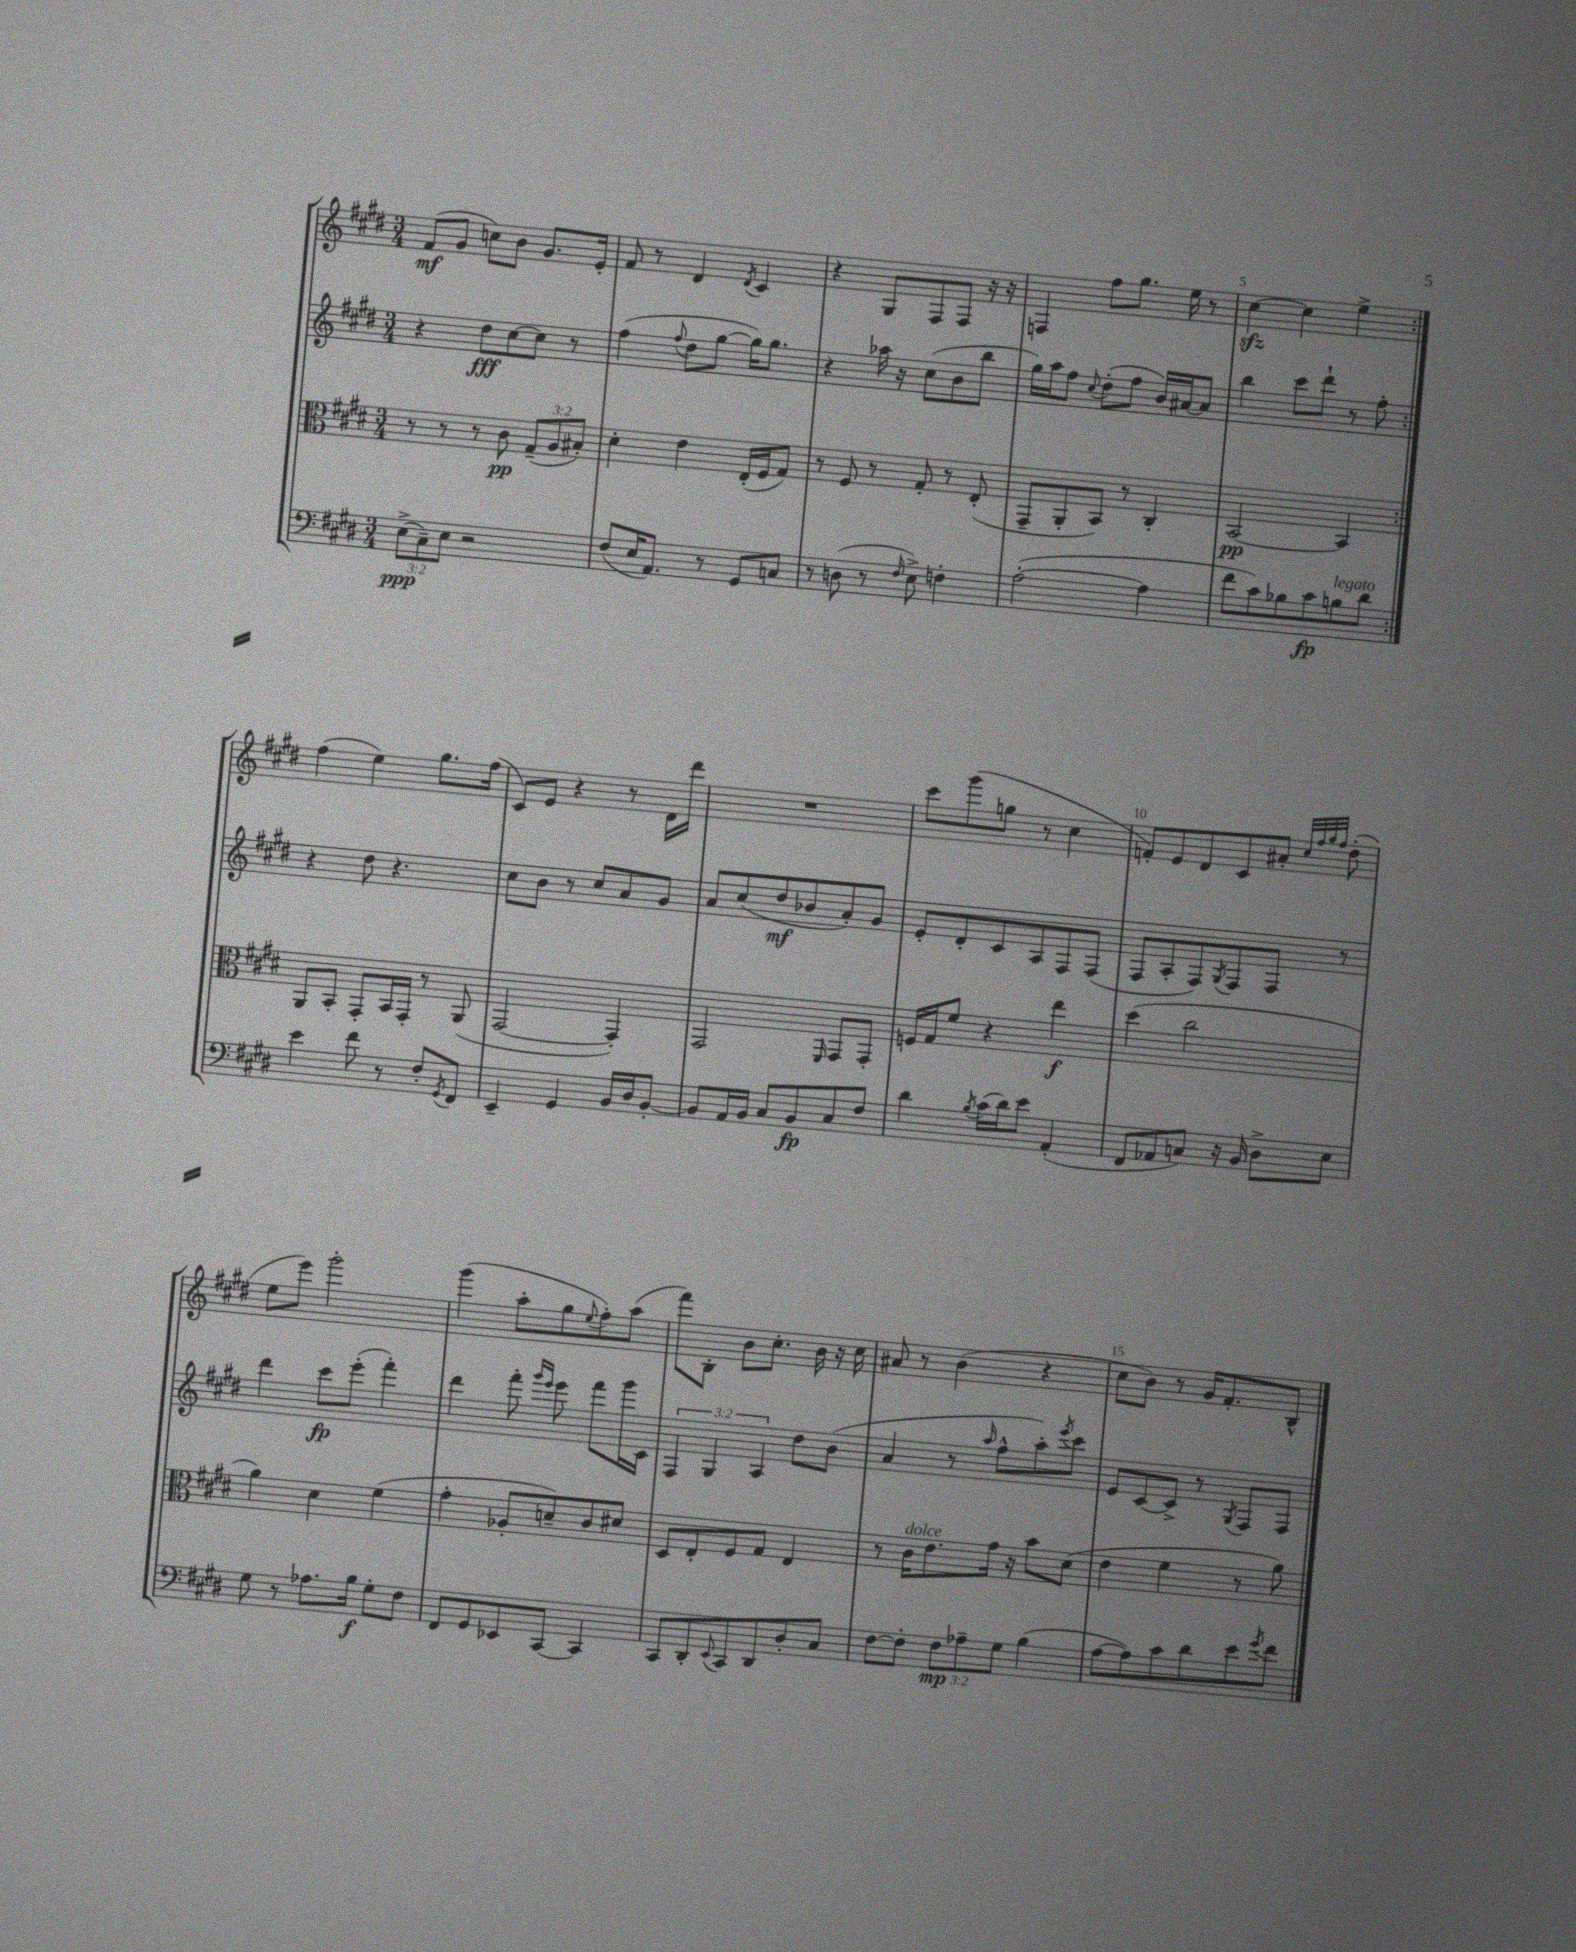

**kern	**kern	**kern	**kern
*staff4	*staff3	*staff2	*staff1
*clefF4	*clefC3	*clefG2	*clefG2
*k[f#c#g#d#]	*k[f#c#g#d#]	*k[f#c#g#d#]	*k[f#c#g#d#]
*M3/4	*M3/4	*M3/4	*M3/4
(12E^	8r	4r	(8f#
12C#~)	.	.	.
.	8r	.	8g#
12E	.	.	.
2r	8r	8dd#	8cc)
.	8c#	[8cc#	8b
.	(12G#~	8cc#]	8.g#
.	12A	.	.
.	.	8r	.
.	12B#')	.	.
.	.	.	16e'
=	=	=	=
(8F#	4d#'	(4ff#	8f#
16E	.	.	8r
8.AA)	.	.	.
.	.	8qqff#	.
.	4e	8dd#	4d#
8r	.	[8gg#	.
.	.	.	8qd#
8GG#	(16E'	16gg#])	4c#
.	16F#	8.gg#	.
8C	8G#)	.	.
=	=	=	=
8r	8r	4r	4r
(8D	8F#	.	.
8r	8r	16aa-	8G#
.	.	16r	.
16qqF#	.	.	.
8E^)	8G#'	(8cc#	8F#
4F'	8r	8b	8F#
.	(8E'	8bb	16r
.	.	.	16r
=	=	=	=
([2A'	8GG#~	16gg#)	4F
.	.	16aa	.
.	8AA'	8ff#	.
.	.	8qqcc#	.
.	8BB)	(8dd#'	8ff#
.	8r	8ff#	8.gg#
4A]	4C#'	16b)	.
.	.	[16a#	16ee
.	.	8a#]	8r
=	=	=	=
8f#	[2BB	4bb	[4cc#
8c#)	.	.	.
8B-	.	8ccc#	4cc#]
8c#	.	8ddd#`	.
8B	4BB]	8r	4ee^
8d#	.	8ff#'	.
=:|!	=:|!	=:|!	=:|!
4e	8AA	4r	(4ff#
.	8BB'	.	.
8f#	8GG#'	8dd#	4ee)
8r	16BB	4.r	.
.	16GG#'	.	.
8F#'	8r	.	8.gg#
8qGG#	.	.	.
8FF#	(8AA	.	.
.	.	.	(16ff#
=	=	=	=
4EE~	[2GG#	8cc#	8c#)
.	.	8b	8e
4GG#	.	8r	4r
.	.	8cc#	.
16BB	4GG#'])	8a	8r
16D#	.	.	.
[8BB'	.	8g#	16d#
.	.	.	16ddd#
=	=	=	=
8BB]	2GG#	8a	2.r
16AA	.	(8cc#	.
16BB	.	.	.
8C#	.	8dd#	.
8BB	.	8b-	.
.	16qqFF#	.	.
8C#	8GG#	8a')	.
8F#	8GG#'	8g#	.
=	=	=	=
4d#	16F	8e'	8ccc#
.	16G#	.	.
.	8f#	8d#'	(8ggg#
8qB	.	.	.
(16c#	4r	8c#	8gg
16d#)	.	.	.
8e	.	8A	8r
(4AA'	4ee	8F#	4cc#
.	.	(8F#	.
=	=	=	=
8FF#	(4dd#	8F#	8f')
8AA-	.	8A'	8e
8C)	2cc#	8F#)	8d#
.	.	8qG#	.
16r	.	8F#	8c#
16BB	.	.	.
8D#^	.	8F#	8a#'
.	.	.	32qqcc#
.	.	.	32qqff#
.	.	.	32qqgg#
.	.	.	32qqff#
8E	.	8r	(8dd#'
=	=	=	=
8G#	4a)	4ddd#	8ee
8r	.	.	8eee)
8.A-	4d#	8ccc#	2ggg#'
.	.	(8eee'	.
16B	.	.	.
8G#'	(4f#	4fff#')	.
8F#	.	.	.
=	=	=	=
8FF#	4g#'	4ddd#	(4ggg#
8GG#	.	.	.
8EE-	8A-'	8fff#'	8aa'
.	.	16qqggg#	.
.	.	16qqeee	.
[8CC#	8d~)	8eee	8gg#
.	.	.	8qqee
4CC#]	8c#	8fff#	8ff#')
.	8d#	16ggg#	(8aa
.	.	16c#	.
=	=	=	=
8CC#	8D#	6F#	8fff#)
8DD#'	8E'	.	8B'
.	.	6G#	.
8qqEE	.	.	.
8CC#	8F#	.	8b
.	.	6A	.
8DD#	8G#	.	8.cc#'
8D#'	4E	8dd#	.
.	.	.	16b
8C#	.	(8b	16r
.	.	.	16cc#
=	=	=	=
[8F#	8r	4a	8a#
8F#']	16c#	.	8r
.	8.e	.	.
12F#	.	8r	(4b
12A-~	.	.	.
.	.	16qqaa	.
.	16g#	8ff#^^	.
12G#	.	.	.
.	16r	.	.
(4B	8b	8aa')	4r
.	.	8qeee	.
.	(8d#	8ccc#	.
=	=	=	=
[8A	4e	8e	8cc#
8A])	.	[8c#	8b)
8c#	4f#	8c#^]	8r
8d#	.	8r	16g#
.	.	.	8.f#'
.	.	8qG#	.
8e	8r	8F#	.
8qg#	.	.	.
8f#	8a)	8F#	8B^^
==	==	==	==
*-	*-	*-	*-
